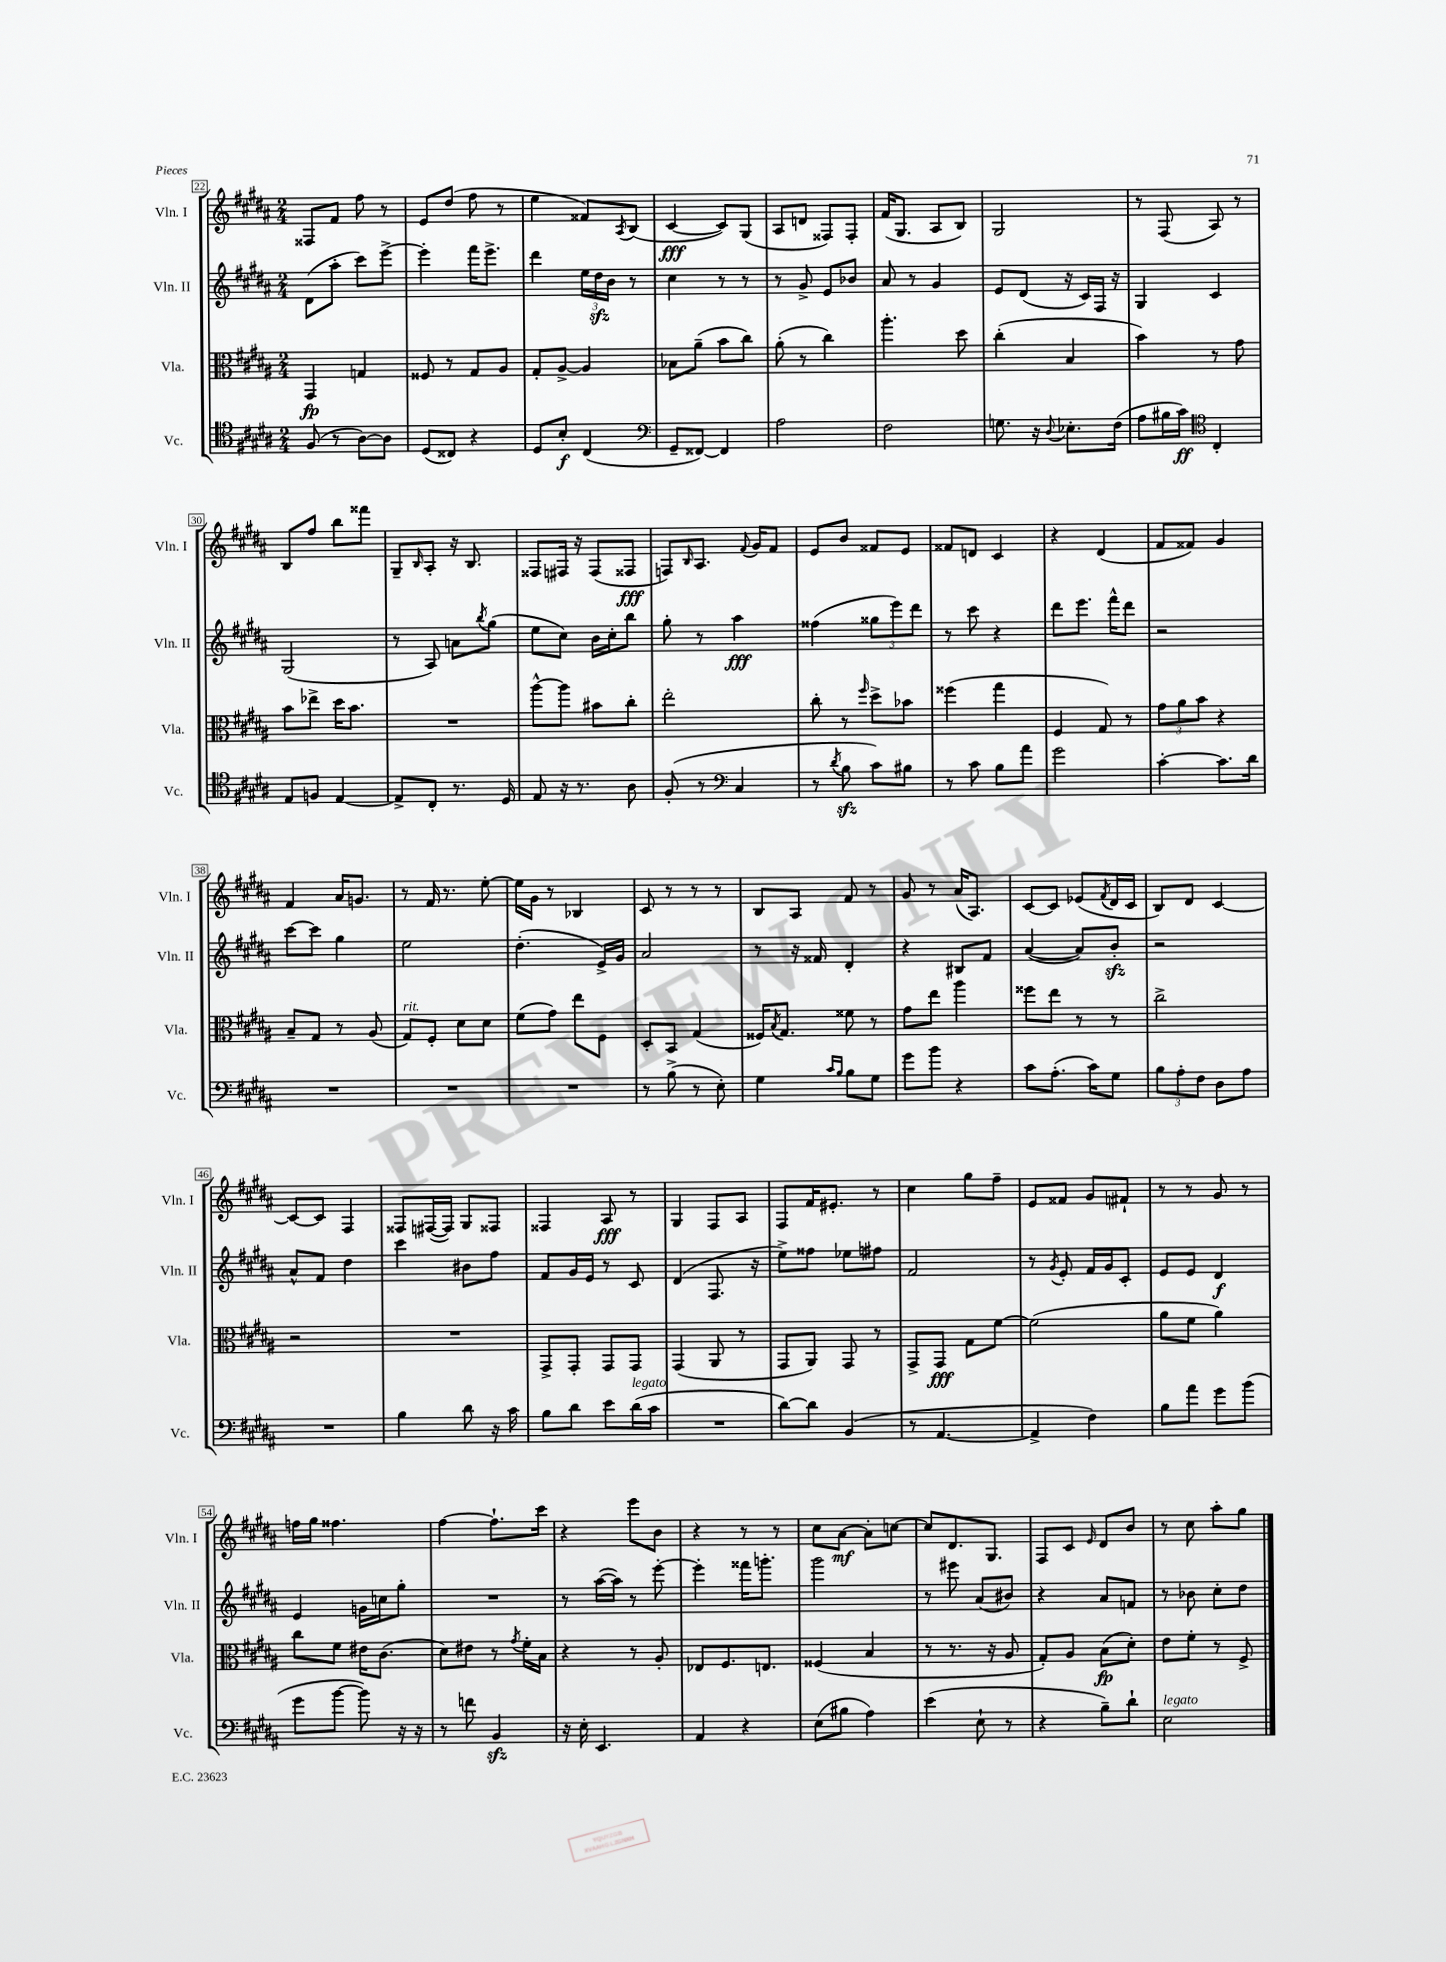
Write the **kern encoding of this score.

**kern	**dynam	**kern	**dynam	**kern	**dynam	**kern	**dynam
*part4	*part4	*part3	*part3	*part2	*part2	*part1	*part1
*staff4	*staff4	*staff3	*staff3	*staff2	*staff2	*staff1	*staff1
*I"Vc.	*	*I"Vla.	*	*I"Vln. II	*	*I"Vln. I	*
*I'Vc.	*	*I'Vla.	*	*I'Vln. II	*	*I'Vln. I	*
*clefC4	*	*clefC3	*	*clefG2	*	*clefG2	*
*k[f#c#g#d#a#]	*	*k[f#c#g#d#a#]	*	*k[f#c#g#d#a#]	*	*k[f#c#g#d#a#]	*
*M2/4	*	*M2/4	*	*M2/4	*	*M2/4	*
=22	=22	=22	=22	=22	=22	=22	=22
(8F#/	.	4GG#/	fp	(8d#\L	.	8F##X/L	.
8r	.	.	.	8aa#'\J	.	8f#/J	.
[8A#\L)	.	4Gn/	.	8ccc#\L)	.	8ff#\	.
8A#\J]	.	.	.	[8eee^\J	.	8r	.
=23	=23	=23	=23	=23	=23	=23	=23
(8D#/L	.	8F##X/	.	4eee'\]	.	8e/L	.
8C##X/J)	.	8r	.	.	.	(8dd#/J	.
4r	.	8G#/L	.	16fff#\KL	.	8ff#\	.
.	.	.	.	8.eee^\J	.	.	.
.	.	8A#/J	.	.	.	8r	.
=24	=24	=24	=24	=24	=24	=24	=24
8D#/L	.	8G#'/L	.	4ddd#\	.	4ee\	.
8B'/J	f	[8A#^/J	.	.	.	.	.
(4C#/	.	4A#/]	.	24ee\LL	.	8f##X/L)	.
.	.	.	.	24dd#zz\	.	.	.
.	.	.	.	24b\JJ	.	.	.
.	.	.	.	.	.	8qA#/	.
.	.	.	.	8r	.	(8B/J	.
=25	=25	=25	=25	=25	=25	=25	=25
*clefF4	*	*	*	*	*	*	*
8GG#~/L	.	8B-X\L	.	4cc#\	.	[4c#/	fff
[8FF##X/J)	.	(8a#~\J	.	.	.	.	.
4FF##/]	.	8b\L	.	8r	.	8c#/L])	.
.	.	8cc#\J)	.	8r	.	(8G#/J	.
=26	=26	=26	=26	=26	=26	=26	=26
2A#\	.	(8a#'\	.	8r	.	8A#/L	.
.	.	8r	.	8g#^/	.	8dn/J	.
.	.	4cc#\)	.	8e/L	.	8F##X/L)	.
.	.	.	.	8b-X/J	.	8F##'/J	.
=27	=27	=27	=27	=27	=27	=27	=27
2F#\	.	4.aa#'\	.	8a#/	.	(16f#/KL	.
.	.	.	.	.	.	8.G#/J	.
.	.	.	.	8r	.	.	.
.	.	.	.	4g#/	.	8A#/L	.
.	.	8dd#\	.	.	.	8B/J)	.
=28	=28	=28	=28	=28	=28	=28	=28
8.Gn\	.	(4cc#'\	.	8e/L	.	2G#/	.
.	.	.	.	(8d#/J	.	.	.
16r	.	.	.	.	.	.	.
8qqD#/	.	.	.	.	.	.	.
8.E-X'\L	.	4B/	.	16r	.	.	.
.	.	.	.	16c#/LL)	.	.	.
.	.	.	.	16F#/JJ	.	.	.
(16F#\Jk	.	.	.	16r	.	.	.
=29	=29	=29	=29	=29	=29	=29	=29
8A#\L	.	4b\)	.	4G#/	.	8r	.
16B#X\L	.	.	.	.	.	(8F#/	.
16c#\JJ)	ff	.	.	.	.	.	.
*clefC4	*	*	*	*	*	*	*
4C#'/	.	8r	.	4c#/	.	8A#/)	.
.	.	8g#\	.	.	.	8r	.
!!LO:LB:g=z
=30	=30	=30	=30	=30	=30	=30	=30
8E/L	.	8b\L	.	(2G#/	.	8B/L	.
8Fn/J	.	8ee-X^\J	.	.	.	8ff#/J	.
[4E/	.	16dd#\KL	.	.	.	8bb\L	.
.	.	8.b\J	.	.	.	.	.
.	.	.	.	.	.	8fff##X\J	.
=31	=31	=31	=31	=31	=31	=31	=31
8E^/L]	.	2r	.	8r	.	8G#~/L	.
.	.	.	.	.	.	16qqB/	.
8C#'/J	.	.	.	8A#/)	.	8A#'/J	.
8.r	.	.	.	8an\L	.	16r	.
.	.	.	.	.	.	8.B/	.
.	.	.	.	8qbb/	.	.	.
.	.	.	.	(8gg#\J	.	.	.
16D#/	.	.	.	.	.	.	.
=32	=32	=32	=32	=32	=32	=32	=32
8E/	.	[8aa#^^\L	.	8ee\L	.	8F##X/L	.
16r	.	8aa#\J]	.	8cc#\J)	.	16F#X/Jk	.
8.r	.	.	.	.	.	16r	.
.	.	8b#X\L	.	16b\LL	.	(8F#/L	.
.	.	.	.	16cc#'\J	.	.	.
8A#\	.	8cc#'\J	.	8bb\J	.	8F##X/J	fff
=33	=33	=33	=33	=33	=33	=33	=33
(8F#'/	.	2ee'\	.	8gg#'\	.	8Fn/L)	.
.	.	.	.	.	.	16qqB/	.
8r	.	.	.	8r	.	8.A#/J	.
*clefF4	*	*	*	*	*	*	*
4C#/	.	.	.	4aa#\	fff	.	.
.	.	.	.	.	.	8qqf#/	.
.	.	.	.	.	.	16g#/KL	.
.	.	.	.	.	.	8f#/J	.
=34	=34	=34	=34	=34	=34	=34	=34
8r	.	8cc#'\	.	(4ff##X\	.	8e/L	.
8qd#/	.	.	.	.	.	.	.
8Bzz\	.	8r	.	.	.	8b/J	.
.	.	16qqff#/	.	.	.	.	.
8c#\L)	.	8dd#^\L	.	12gg##X\L	.	8f##X/L	.
.	.	.	.	12eee\)	.	.	.
8B#X\J	.	8b-X\J	.	.	.	8e/J	.
.	.	.	.	12ddd#\J	.	.	.
=35	=35	=35	=35	=35	=35	=35	=35
8r	.	(4ff##X\	.	8r	.	8f##X/L	.
8c#\	.	.	.	8ccc#\	.	8dn/J	.
8B\L	.	4gg#\	.	4r	.	4c#/	.
8a#\J	.	.	.	.	.	.	.
=36	=36	=36	=36	=36	=36	=36	=36
2g#\	.	4F#/	.	8ddd#\L	.	4r	.
.	.	.	.	8.eee\J	.	.	.
.	.	8G#/)	.	.	.	(4d#/	.
.	.	.	.	16fff#^^\KL	.	.	.
.	.	8r	.	8ddd#\J	.	.	.
=37	=37	=37	=37	=37	=37	=37	=37
[4c#'\	.	12g#\L	.	2r	.	8f#/L	.
.	.	12a#\	.	.	.	.	.
.	.	.	.	.	.	8f##X/J)	.
.	.	12b\J	.	.	.	.	.
8.c#\L]	.	4r	.	.	.	4g#/	.
16d#\Jk	.	.	.	.	.	.	.
!!LO:LB:g=z
=38	=38	=38	=38	=38	=38	=38	=38
2r	.	8B~/L	.	[8ccc#\L	.	4f#/	.
.	.	8G#/J	.	8ccc#\J]	.	.	.
.	.	8r	.	4gg#\	.	16a#/KL	.
.	.	.	.	.	.	8.gn/J	.
.	.	(8A#/	.	.	.	.	.
=39	=39	=39	=39	=39	=39	=39	=39
!	!	!LO:TX:a:i:t=rit.	!	!	!	!	!
2r	.	8G#/L)	.	2ee\	.	8r	.
.	.	8F#'/J	.	.	.	16f#/	.
.	.	.	.	.	.	8.r	.
.	.	8d#\L	.	.	.	.	.
.	.	8d#\J	.	.	.	[8ee'\	.
=40	=40	=40	=40	=40	=40	=40	=40
2r	.	(8f#\L	.	(4.dd#'\	.	16ee\LL]	.
.	.	.	.	.	.	16g#\JJ	.
.	.	8g#\J)	.	.	.	8r	.
.	.	8ee\L	.	.	.	4B-X/	.
.	.	8F#\J	.	16e^/LL)	.	.	.
.	.	.	.	16g#/JJ	.	.	.
=41	=41	=41	=41	=41	=41	=41	=41
8r	.	8D#'/L	.	2a#/	.	8c#/	.
(8B^\	.	8BB/J	.	.	.	8r	.
8r	.	(4G#/	.	.	.	8r	.
8E'\)	.	.	.	.	.	8r	.
=42	=42	=42	=42	=42	=42	=42	=42
4G#\	.	16F##X/KL)	.	8r	.	8B/L	.
.	.	8qB/	.	.	.	.	.
.	.	8.G#/J	.	.	.	.	.
.	.	.	.	16r	.	8A#/J	.
.	.	.	.	16f##X/	.	.	.
16qqc#/LL	.	.	.	.	.	.	.
16qqB/JJ	.	.	.	.	.	.	.
8B\L	.	8f##X\	.	4d#'/	.	8f#/	.
8G#\J	.	8r	.	.	.	8r	.
=43	=43	=43	=43	=43	=43	=43	=43
8g#\L	.	8g#\L	.	4r	.	8g#/	.
8b\J	.	8ee\J	.	.	.	8r	.
4r	.	4aa#\	.	8B#X/L	.	(16a#/KL	.
.	.	.	.	.	.	8.A#/J)	.
.	.	.	.	8f#/J	.	.	.
=44	=44	=44	=44	=44	=44	=44	=44
8c#\L	.	8ff##X\L	.	([4a#/	.	[8c#/L	.
(8.A#'\J	.	8ee\J	.	.	.	8c#/J]	.
.	.	8r	.	8a#/L])	.	(8e-X/L	.
16c#\KL)	.	.	.	.	.	.	.
.	.	.	.	.	.	8qf#/	.
8G#\J	.	8r	.	8bzz'/J	.	16d#/L	.
.	.	.	.	.	.	16c#/JJ	.
=45	=45	=45	=45	=45	=45	=45	=45
12B\L	.	2cc#^\	.	2r	.	8B/L)	.
12A#'\	.	.	.	.	.	.	.
.	.	.	.	.	.	8d#/J	.
12F#\J	.	.	.	.	.	.	.
8D#\L	.	.	.	.	.	[4c#/	.
8A#\J	.	.	.	.	.	.	.
!!LO:LB:g=z
=46	=46	=46	=46	=46	=46	=46	=46
2r	.	2r	.	8a#^^/L	.	8c#/L_	.
.	.	.	.	8f#/J	.	8c#/J]	.
.	.	.	.	4dd#\	.	4F#/	.
=47	=47	=47	=47	=47	=47	=47	=47
4B\	.	2r	.	4ccc#\	.	8F##X/L	.
.	.	.	.	.	.	([16F#X/L	.
.	.	.	.	.	.	16F#/JJ])	.
8d#\	.	.	.	8b#X\L	.	8G#/L	.
16r	.	.	.	8ff#\J	.	8F##X/J	.
16c#\	.	.	.	.	.	.	.
=48	=48	=48	=48	=48	=48	=48	=48
8B\L	.	8GG#^/L	.	8f#/L	.	4F##X/	.
8d#\J	.	8GG#'/J	.	16g#/L	.	.	.
.	.	.	.	16e/JJ	.	.	.
8e\L	.	8GG#/L	.	8r	.	8A#/	fff
!LO:TX:a:i:t=legato	!	!	!	!	!	!	!
(16d#\L	.	8GG#/J	.	8c#/	.	8r	.
16c#\JJ	.	.	.	.	.	.	.
=49	=49	=49	=49	=49	=49	=49	=49
2r	.	(4GG#/	.	(4d#/	.	4G#/	.
.	.	8AA#/	.	8.F#/	.	8F#/L	.
.	.	8r	.	.	.	8A#/J	.
.	.	.	.	16r	.	.	.
=50	=50	=50	=50	=50	=50	=50	=50
[8d#\L)	.	8GG#/L	.	8ee^\L)	.	8F#/L	.
8d#\J]	.	8AA#/J)	.	8ff##X\J	.	16f#/K	.
.	.	.	.	.	.	8.e#X'/J	.
(4BB/	.	8GG#/	.	8ee-X\L	.	.	.
.	.	8r	.	8ff#X\J	.	8r	.
=51	=51	=51	=51	=51	=51	=51	=51
8r	.	8GG#^/L	.	2f#/	.	4cc#\	.
[4.AA#/	.	8GG#/J	fff	.	.	.	.
.	.	8G#\L	.	.	.	8gg#\L	.
.	.	[8f#\J	.	.	.	8ff#~\J	.
=52	=52	=52	=52	=52	=52	=52	=52
4AA#^/]	.	(2f#\]	.	8r	.	8e/L	.
.	.	.	.	8qg#/	.	.	.
.	.	.	.	8e'/	.	8f##X/J	.
4F#\)	.	.	.	16f#/LL	.	8g#/L	.
.	.	.	.	16g#/J	.	.	.
.	.	.	.	8c#'/J	.	8f#X`/J	.
=53	=53	=53	=53	=53	=53	=53	=53
8B\L	.	8a#\L	.	8e/L	.	8r	.
8a#\J	.	8f#\J	.	8e/J	.	8r	.
8g#\L	.	4a#\)	.	4d#/	f	8g#/	.
(8b\J	.	.	.	.	.	8r	.
!!LO:LB:g=z
=54	=54	=54	=54	=54	=54	=54	=54
8g#\L	.	8cc#\L	.	4e/	.	16ffn\LL	.
.	.	.	.	.	.	16gg#\JJ	.
[8b\J	.	8f#\J	.	.	.	4.ff##X\	.
8b\])	.	16e#X\KL	.	16gn\LL	.	.	.
.	.	(8.c#\J	.	16ccn\J	.	.	.
16r	.	.	.	8gg#'\J	.	.	.
16r	.	.	.	.	.	.	.
=55	=55	=55	=55	=55	=55	=55	=55
8r	.	8d#\L)	.	2r	.	[4ff#\	.
8fn\	.	8e#X\J	.	.	.	.	.
4BBzz/	.	8r	.	.	.	8.ff#`\L]	.
.	.	8qg#/	.	.	.	.	.
.	.	16f#'\LL	.	.	.	.	.
.	.	16B\JJ	.	.	.	16ccc#\Jk	.
=56	=56	=56	=56	=56	=56	=56	=56
16r	.	4r	.	8r	.	4r	.
16E'\	.	.	.	.	.	.	.
4.EE/	.	.	.	([16aa#\LL	.	.	.
.	.	.	.	16aa#\JJ])	.	.	.
.	.	8r	.	8r	.	8eee\L	.
.	.	8A#'/	.	[8eee'\	.	8b\J	.
=57	=57	=57	=57	=57	=57	=57	=57
4AA#/	.	8E-X/L	.	4eee'\]	.	4r	.
.	.	8.F#/	.	.	.	.	.
4r	.	.	.	16fff##X\KL	.	8r	.
.	.	8.En/J	.	8.gggn'\J	.	.	.
.	.	.	.	.	.	8r	.
=58	=58	=58	=58	=58	=58	=58	=58
(8E\L	.	(4F##X/	.	2ggg#\	.	8cc#\L	.
8B#X\J	.	.	.	.	.	[8a#\J	mf
4A#\)	.	4B/	.	.	.	8a#'\L]	.
.	.	.	.	.	.	[8ccn\J	.
=59	=59	=59	=59	=59	=59	=59	=59
(4e\	.	8r	.	8r	.	8cc/L]	.
.	.	8.r	.	8eee#X\	.	8.d#/	.
8E`\	.	.	.	(8a#/L	.	.	.
.	.	16r	.	.	.	8.G#/J	.
8r	.	8A#/	.	8b#X/J)	.	.	.
=60	=60	=60	=60	=60	=60	=60	=60
4r	.	8G#'/L)	.	4r	.	8F#/L	.
.	.	8A#/J	.	.	.	8c#/J	.
.	.	.	.	.	.	16qqe/	.
8B~\L)	.	(8B\L	fp	8a#/L	.	8d#/L	.
8d#`\J	.	8d#'\J)	.	8fn/J	.	8b/J	.
=61	=61	=61	=61	=61	=61	=61	=61
!LO:TX:a:i:t=legato	!	!	!	!	!	!	!
2E\	.	8e\L	.	8r	.	8r	.
.	.	8f#'\J	.	8b-X\	.	8cc#\	.
.	.	8r	.	8cc#'\L	.	8aa#'\L	.
.	.	8F#^/	.	8dd#\J	.	8gg#\J	.
==	==	==	==	==	==	==	==
*-	*-	*-	*-	*-	*-	*-	*-
